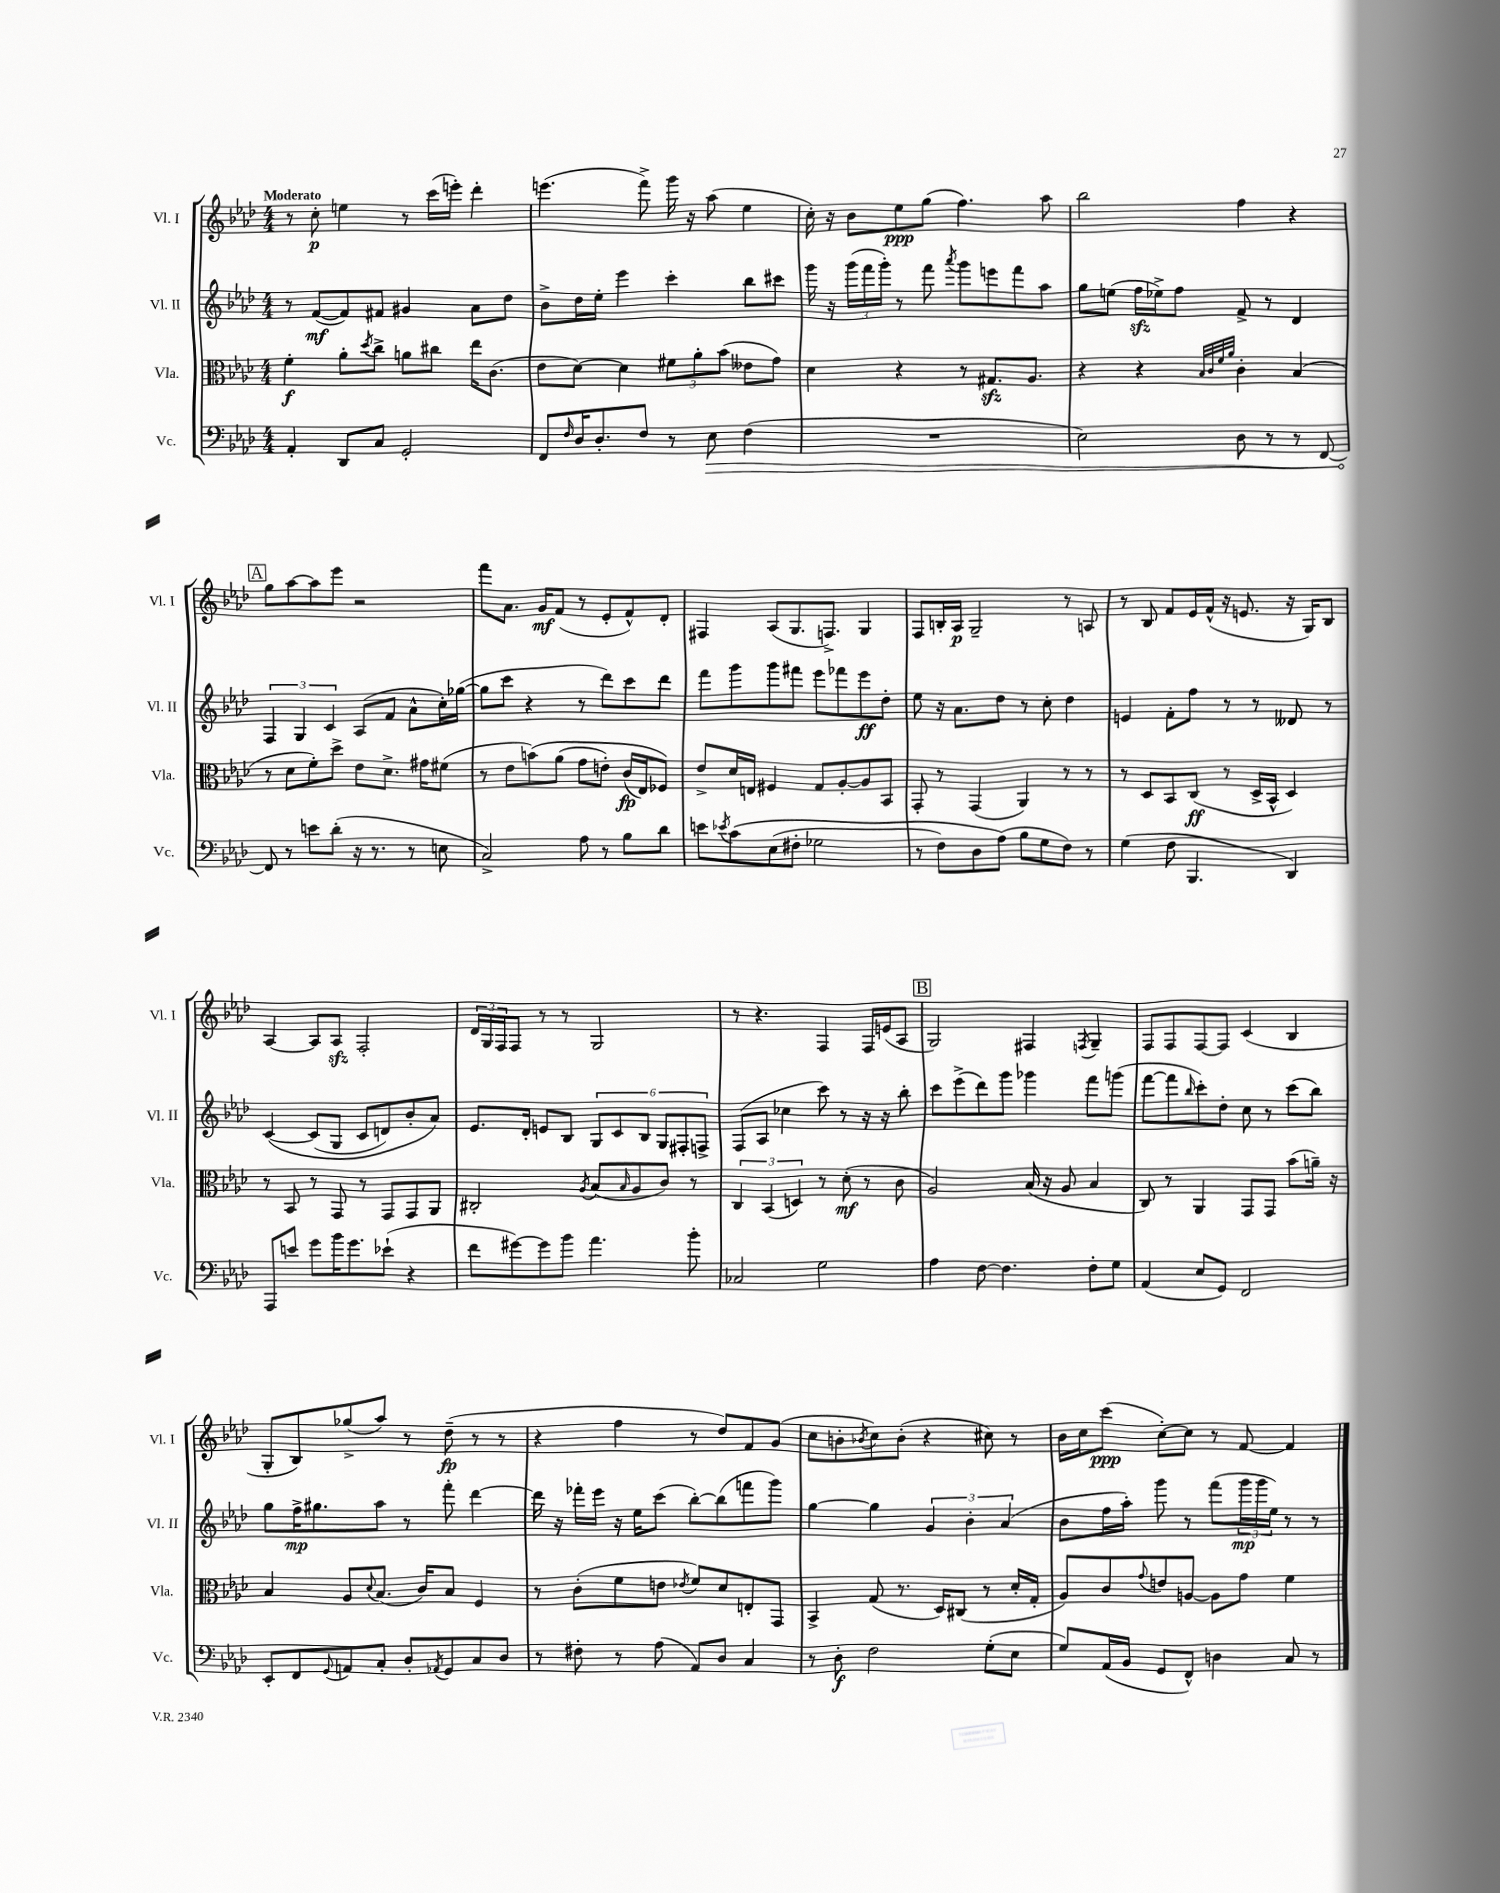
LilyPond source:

<<
\new StaffGroup <<
\new Staff = "s0" \with { instrumentName = "Vl. I" shortInstrumentName = "Vl. I" } {
    \clef treble \key aes \major \numericTimeSignature \time 4/4 \tempo "Moderato"
    r8 c''8-.\p e''4 r8 c'''16( e'''16-.) des'''4-. |
    e'''4.( f'''8->) g'''16 r16 aes''8( ees''4 |
    c''16-.) r16 bes'8 ees''8\ppp g''8( f''4.) aes''8 |
    bes''2 f''4 r4 |
    \mark \markup { \box "A" } g''8 aes''8~ aes''8 ees'''8 r2 |
    f'''8 aes'8. g'16\mf f'8( r8 ees'8-. f'8-^) des'8-. |
    fis4 aes8( g8. f8.->) g4 |
    f8 b16-. aes16\p g2-- r8 a8 |
    r8 bes8 f'8 ees'16 f'16-^( r16 e'8. r16 g16) bes8 |
    aes4~ aes8 aes8\sfz f2-. |
    \tuplet 3/2 { des'16 g16 f16 } f8 r8 r8 g2 |
    r8 r4. f4 f16 e'16( aes8 |
    \mark \markup { \box "B" } g2) fis4 \acciaccatura { f8 } g4-- |
    f8 f8 f8~ f8 c'4( bes4 |
    g8-. bes8) ges''8->( aes''8) r8 des''8--\fp( r8 r8 |
    r4 f''4 r8 des''8) f'8 g'8( |
    c''8 b'8-. \acciaccatura { bes'8 } c''8) bes'8-.( r4 cis''8) r8 |
    bes'16 c''16 c'''8\ppp( c''8~-.) c''8 r8 f'8~ f'4 \bar "|." |
}
\new Staff = "s1" \with { instrumentName = "Vl. II" shortInstrumentName = "Vl. II" } {
    \clef treble \key aes \major \numericTimeSignature \time 4/4
    r8 f'8~\mf( f'8) fis'8 gis'4 aes'8 des''8 |
    bes'8-> des''16 ees''16-. ees'''4 c'''4-. bes''8 cis'''8 |
    g'''16 r16 \tuplet 3/2 { g'''16( f'''16 g'''16-.) } r8 f'''8 \acciaccatura { aes'''8 } g'''8 e'''8 f'''8 aes''8 |
    g''8 e''8( f''16\sfz ees''16->) f''8 f'8-> r8 des'4 |
    \mark \markup { \box "A" } \tuplet 3/2 { f4 g4 c'4 } aes8( f'8 aes'8-^ c''16-.) ges''16~( |
    ges''8 c'''8 r4 r8 des'''8) c'''8 des'''8 |
    f'''8 g'''8 g'''8 fis'''8 ees'''8 fes'''8 ees'''8\ff des''8-. |
    ees''8 r16 aes'8. des''8 r8 c''8-. des''4 |
    e'4 f'8-. f''8 r8 r8 deses'8 r8 |
    c'4~\( c'8( g8 c'8 d'8) bes'8-. aes'8\) |
    ees'8. des'16-. e'8 bes8 \tuplet 6/4 { g8 c'8 bes8 g8 fis8-. f8-> } |
    f8( aes8 ces''4 c'''8) r8 r16 r16 bes''8-. |
    \mark \markup { \box "B" } c'''8 ees'''8->( des'''8) g'''8 ges'''4 f'''8 g'''8( |
    f'''8~ f'''8 \grace { bes''16 } c'''8-.) des''8-. c''8 r8 c'''8( bes''8) |
    g''8 f''16->\mp gis''8. aes''8 r8 f'''8-. des'''4~ |
    des'''16 r16 fes'''16-. ees'''16 r16 ees''16 c'''8( bes''8~-.) bes''8( f'''8 g'''8) |
    g''4~ g''4 \tuplet 3/2 { g'4 bes'4-. aes'4( } |
    bes'8 f''16 aes''16-.) g'''8 r8 f'''8( \tuplet 3/2 { g'''16\mp g'''16 ees''16) } r8 r8 \bar "|." |
}
\new Staff = "s2" \with { instrumentName = "Vla." shortInstrumentName = "Vla." } {
    \clef alto \key aes \major \numericTimeSignature \time 4/4
    f'4-.\f aes'8-. \acciaccatura { des''8 } c''8-> a'8 cis''8 ees''16 c'8.( |
    ees'8 des'8~) des'4 \tuplet 3/2 { fis'8 aes'8-. bes'8( } eeses'8 g'8) |
    des'4 r4 r8 gis8.\sfz aes8. |
    r4 r4 \grace { bes32 c'32 f'32 aes'32 } c'4-. bes4( |
    \mark \markup { \box "A" } r8 des'8 f'8-.) des''8-> ees'8 des'8.-> gis'16 fis'8( |
    r8 ees'8 b'8)\( aes'8( g'8 e'8-.) c'16\fp( ees16) fes8\) |
    ees'8-> des'16 e16 fis4 g8 aes8~-. aes8 bes,8 |
    g,8-. r8 g,4( aes,4) r8 r8 |
    r8 des8 bes,8 c8\ff( r8 des16-> bes,16-^ des4) |
    r8 bes,8 r8 g,8 r8 g,8 g,8 aes,8 |
    cis2-. \acciaccatura { aes8 } bes8( \grace { bes16 } aes8 c'8) r8 |
    \tuplet 3/2 { c4 bes,4( d4) } r8 des'8-.\mf( r8 c'8 |
    \mark \markup { \box "B" } aes2) bes16( r16 aes8 bes4 |
    c8) r8 aes,4 g,8 g,8 bes'8( a'16--) r16 |
    bes4 aes8 \appoggiatura { des'8 } bes8.( c'16) bes8 f4 |
    r8 c'8-.( f'8 e'8 \acciaccatura { ees'8 } f'8) des'8 e8-. g,8 |
    bes,4-> g8( r8. des16) cis8( r8 des'16-. g16-. |
    aes8) c'8 \appoggiatura { g'8 } e'8 a8~ a8 g'8 f'4 \bar "|." |
}
\new Staff = "s3" \with { instrumentName = "Vc." shortInstrumentName = "Vc." } {
    \clef bass \key aes \major \numericTimeSignature \time 4/4
    aes,4-. des,8 c8 g,2-. |
    f,8 \grace { f16 } des16 des8.-. f8 r8 \once \override Hairpin.circled-tip = ##t ees8\> f4( |
    R1 |
    ees2) des8 r8 r8 f,8~ |
    \mark \markup { \box "A" } f,8\! r8 e'8 des'8-.( r16 r8. r8 e8 |
    c2->) aes8 r8 bes8 des'8 |
    e'8 \acciaccatura { ees'8 } c'8\( ees8( fis8-. ges2 |
    r8 f8) des8 aes8(\) bes8 g8 f8) r8 |
    g4( f8 bes,,4. des,4) |
    aes,,8 e'8 g'8 bes'16 g'8. ees'8-!( r4 |
    f'8 gis'8~) gis'8 bes'8 aes'4. bes'8-. |
    ces2 g2 |
    \mark \markup { \box "B" } aes4 f8~ f4. f8-. g8 |
    aes,4( ees8 g,8) f,2 |
    ees,8-. f,8 \appoggiatura { g,8 } a,8 c8-. des8-. \acciaccatura { aes,8 } g,8 c8 des8 |
    r8 fis8-. r8 aes8( aes,8) des8 c4 |
    r8 des8-.\f f2 g8-.( ees8 |
    g8) aes,16( bes,16 g,8 f,8-^) d4 c8 r8 \bar "|." |
}
>>
>>
\layout { \context { \Score \remove "Bar_number_engraver" } }
